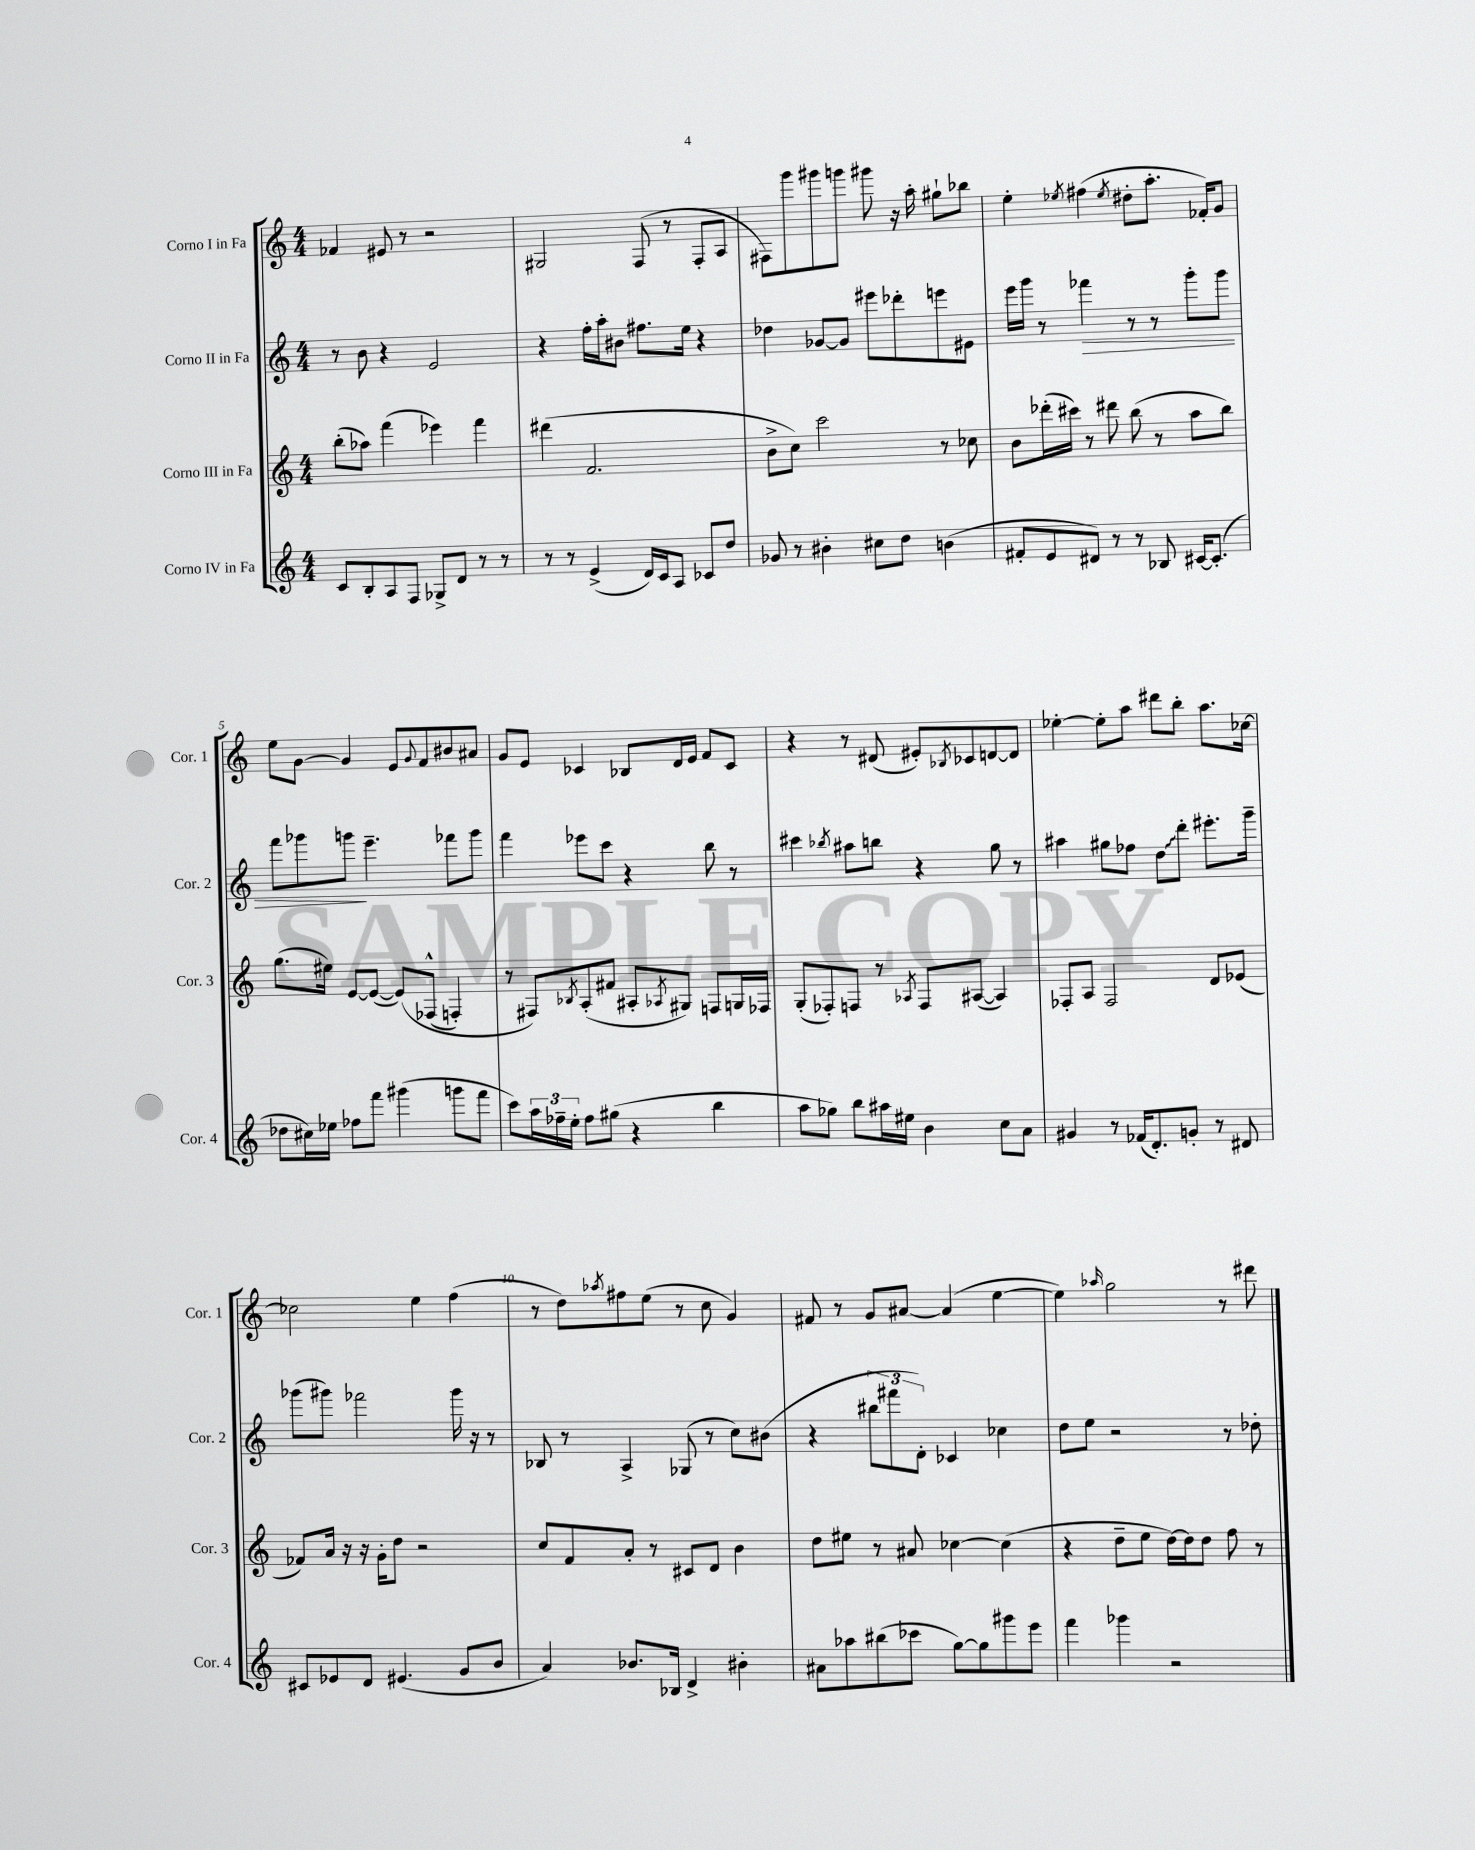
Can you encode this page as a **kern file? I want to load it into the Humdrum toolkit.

**kern	**kern	**kern	**kern
*staff4	*staff3	*staff2	*staff1
*clefG2	*clefG2	*clefG2	*clefG2
*k[]	*k[]	*k[]	*k[]
*M4/4	*M4/4	*M4/4	*M4/4
8c/L	(8bb'\L	8r	4f-/
8B'/	8aa-\J)	8b\	.
8A/	(4fff\	4r	8e#/
8F/J	.	.	8r
8G-^/L	4eee-\)	2e/	2r
8d/J	.	.	.
8r	4fff\	.	.
8r	.	.	.
=	=	=	=
8r	(4ddd#\	4r	2G#/
8r	.	.	.
(4e^/	2.f/	16ff'\LL	.
.	.	16aa'\J	.
.	.	8b#\J	.
16d/LL)	.	8.ff#\L	(8F/
16c/J	.	.	.
8A/J	.	.	8r
.	.	16ee\Jk	.
8c-/L	.	4r	8F'/L
8dd/J	.	.	8A/J
=	=	=	=
8g-/	8b^\L	4dd-\	8F#\L)
8r	8cc\J)	.	8ggg\
4b#'\	2ccc\	[8g-/L	8ggg#\
.	.	8g-/]J	8ggg\J
8cc#\L	.	8eee#\L	8ggg#\
8dd\J	.	8ddd-'\	16r
.	.	.	16aa'\
(4b\	8r	8eee\	8gg#`\L
.	8cc-\	8e#\J	8bb-\J
=	=	=	=
8f#'/L	8b\L	16eee\LL	4ee'\
.	.	16ggg\JJ	.
8e/	(16ddd-'\L	8r	.
.	16ccc#\JJ)	.	.
.	.	.	8qee-/
8d#/J)	8r	4fff-\	(4ff#\
8r	8ddd#\	.	.
.	.	.	8qee-/
8r	(8bb\	8r	8dd#'\L
8B-/	8r	8r	8.aa'\J
[16c#/LK	8aa\L	8ggg'\L	.
(8.c#'/]J	.	.	16f-'/LK)
.	8bb\J)	8ggg\J	8g/J
=	=	=	=
8dd-\L	(8.gg\L	8fff\L	8ee\L
16cc#\L)	.	8ggg-\	[8g\J
16ee-\JJ	16ee#\Jk)	.	.
8ff-\L	[8e/L	8ggg\J	4g/]
8fff\J	(8e/_J	4.eee~\	.
(4ggg#\	&(8e/]L)	.	8e/L
.	.	.	8qqg/
.	(8F-^^/J	.	8f/
8ggg\L	4F'/)	8fff-\L	8b#/
8fff\J	.	8ggg\J	8a#/J
=	=	=	=
8ccc\L)	8r	4fff\	8g/L
24aa\L	8F#/L&)	.	8e/J
24ff-~\	.	.	.
24ee'\JJ	.	.	.
.	8qB-/	.	.
8ff-\L	(8A'/	8eee-\L	4c-/
(8gg#\J	8f#/J	8ccc\J	.
4r	8A#'/L	4r	8B-/L
.	8qA-/	.	.
.	8G#/J)	.	16d/L
.	.	.	16e/JJ
4bb\	8F/L	8bb\	8f/L
.	16G/L	8r	8c-/J
.	16F-/JJ	.	.
=	=	=	=
8aa\L	(8G'/L	4ccc#\	4r
8gg-\J)	8F-'/)	.	.
.	.	8qbb-/	.
8bb\L	8F/J	8aa#\L	8r
16aa#\L	8r	8bb\J	(8d#/
16ee#\JJ	.	.	.
.	8qA-/	.	.
4b\	8F/L	4r	8e#'/L)
.	.	.	8qB-/
.	([8A#/J	.	8c-/
8cc\L	4A#/])	8gg\	[8d/
8a\J	.	8r	8d/]J
=	=	=	=
4g#/	8F-'/L	4aa#\	[4ee-'\
.	8A/J	.	.
8r	2F-/	8gg#\L	8ee-'\]L
(16f-/LK	.	8ff-\J	8aa\J
8.d'/)	.	.	.
.	.	8dd\L	8ddd#\L
8g'/J	.	8ddd'\J	8bb'\J
8r	8d/L	8.eee#'\L	8.aa\L
8d#/	(8e-/J	.	.
.	.	16ggg~\Jk	[16cc-\Jk
=	=	=	=
8c#/L	8f-/L)	(8ggg-\L	2cc-\]
8e-/	16a/Jk	8ggg#\J)	.
.	16r	.	.
8d/J	16r	2fff-\	.
.	16g'\LK	.	.
(4.e#/	8dd\J	.	.
.	2r	.	4ee\
8g/L	.	16ggg#\	(4ff\
.	.	16r	.
8b/J	.	8r	.
=	=	=	=
4a/)	8cc/L	8B-/	8r
.	8f/	8r	8dd\L)
.	.	.	8qaa-/
8.b-/L	8a'/J	4A^/	8ff#\
.	8r	.	(8ee\J
16B-/Jk	.	.	.
4d^/	8c#/L	(8G-/	8r
.	8d/J	8r	8cc\
4b#'\	4b\	8cc\L)	4g/)
.	.	(8b#\J	.
=	=	=	=
8a#\L	8dd\L	4r	8f#/
8aa-\	8ee#\J	.	8r
(8bb#\	8r	12bb#\L	8g/L
.	.	12fff#\	.
8ccc-\J	8a#/	.	[8a#/J
.	.	12d'\J)	.
[8gg\L)	[4cc-\	4c-/	(4a#/]
8gg\]	.	.	.
8ggg#\	(4cc-\]	4cc-\	[4ee\
8eee\J	.	.	.
=	=	=	=
4fff\	4r	8dd\L	4ee\])
.	.	8ee\J	.
.	.	.	16qqaa-/
4ggg-\	8dd~\L	2r	2gg\
.	8ee\J	.	.
2r	[16dd\LL)	.	.
.	16dd\]J	.	.
.	8dd\J	.	.
.	8ff\	8r	8r
.	8r	8dd-'\	8ddd#\
==	==	==	==
*-	*-	*-	*-
